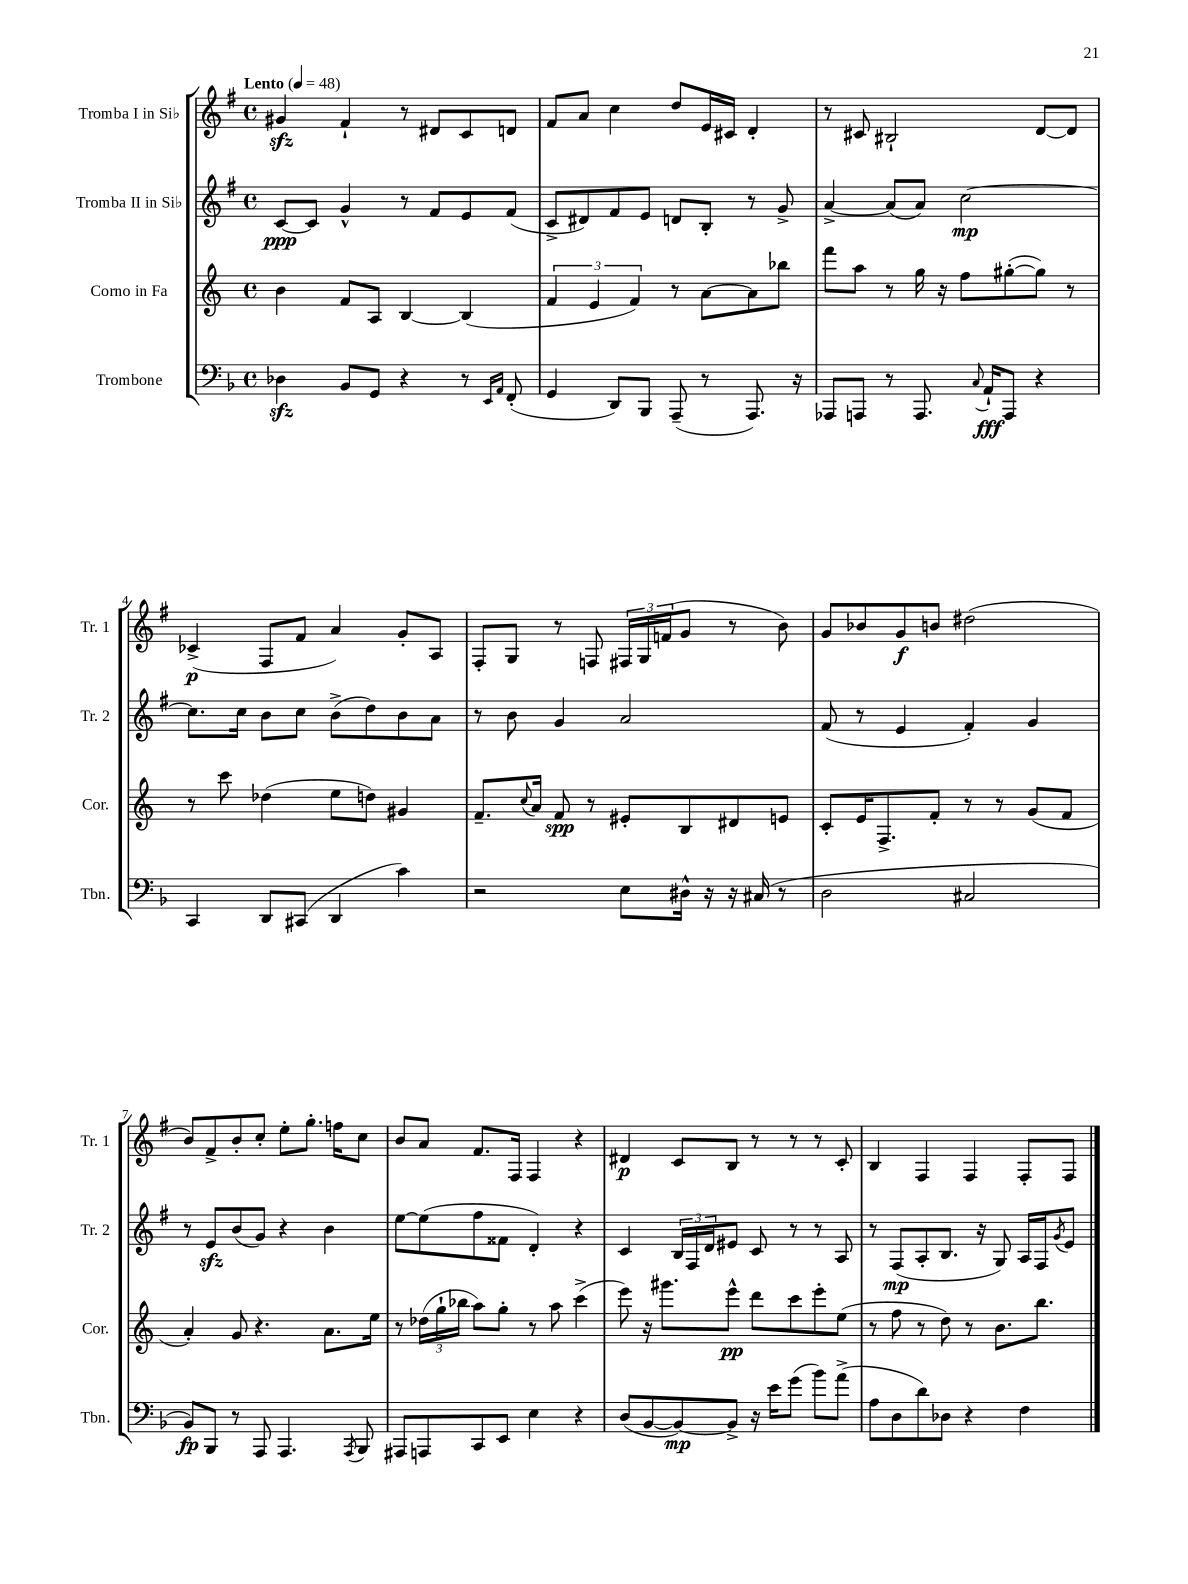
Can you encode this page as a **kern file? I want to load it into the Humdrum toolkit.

**kern	**dynam	**kern	**dynam	**kern	**dynam	**kern	**dynam
*part4	*part4	*part3	*part3	*part2	*part2	*part1	*part1
*staff4	*staff4	*staff3	*staff3	*staff2	*staff2	*staff1	*staff1
*I"Trombone	*	*I"Corno in Fa	*	*I"Tromba II in Si♭	*	*I"Tromba I in Si♭	*
*I'Tbn.	*	*I'Cor.	*	*I'Tr. 2	*	*I'Tr. 1	*
*clefF4	*	*clefG2	*	*clefG2	*	*clefG2	*
*k[b-]	*	*k[]	*	*k[f#]	*	*k[f#]	*
*M4/4	*	*M4/4	*	*M4/4	*	*M4/4	*
*met(c)	*	*met(c)	*	*met(c)	*	*met(c)	*
*MM48	*	*MM48	*	*MM48	*	*MM48	*
=1	=1	=1	=1	=1	=1	=1	=1
!	!	!	!	!	!	!LO:TX:a:B:t=Lento	!
4D-Xzz\	.	4b\	.	[8c/L	ppp	4g#Xzz/	.
.	.	.	.	8c/J]	.	.	.
8BB-/L	.	8f/L	.	4g^^/	.	4f#`/	.
8GG/J	.	8A/J	.	.	.	.	.
4r	.	[4B/	.	8r	.	8r	.
.	.	.	.	8f#/L	.	8d#X/L	.
8r	.	(4B/]	.	8e/	.	8c/	.
16qqEE/LL	.	.	.	.	.	.	.
16qqAA/JJ	.	.	.	.	.	.	.
(8FF'/	.	.	.	(8f#/J	.	8dn/J	.
=2	=2	=2	=2	=2	=2	=2	=2
4GG/	.	6f/	.	8c^/L	.	8f#/L	.
.	.	.	.	8d#X/)	.	8a/J	.
.	.	6e/	.	.	.	.	.
8DD/L)	.	.	.	8f#/	.	4cc\	.
.	.	6f/)	.	.	.	.	.
8BBB-/J	.	.	.	8e/J	.	.	.
(8AAA~/	.	8r	.	8dn/L	.	8dd/L	.
8r	.	[8a\L	.	8B'/J	.	16e/L	.
.	.	.	.	.	.	16c#X/JJ	.
8.AAA/)	.	8a\]	.	8r	.	4d'/	.
.	.	8bb-X\J	.	8g^/	.	.	.
16r	.	.	.	.	.	.	.
=3	=3	=3	=3	=3	=3	=3	=3
8AAA-X/L	.	8fff\L	.	[4a^/	.	8r	.
8AAAn/J	.	8aa\J	.	.	.	8c#X/	.
8r	.	8r	.	(8a/L]	.	2B#X`/	.
8.AAA/	.	16gg\	.	8a/J)	.	.	.
.	.	16r	.	.	.	.	.
.	.	8ff\L	.	[2cc\	mp	.	.
8qqC/	.	.	.	.	.	.	.
16AA`/KL	fff	.	.	.	.	.	.
8AAA/J	.	([8gg#X'\	.	.	.	.	.
4r	.	8gg#\J])	.	.	.	[8d/L	.
.	.	8r	.	.	.	8d/J]	.
!!LO:LB:g=z
=4	=4	=4	=4	=4	=4	=4	=4
4CC/	.	8r	.	8.cc\L]	.	(4c-X^/	p
.	.	8ccc\	.	.	.	.	.
.	.	.	.	16cc\Jk	.	.	.
8DD/L	.	(4dd-X\	.	8b\L	.	8F#/L	.
(8CC#X/J	.	.	.	8cc\J	.	8f#/J	.
4DD/	.	8ee\L	.	(8b^\L	.	4a/)	.
.	.	8ddn\J)	.	8dd\)	.	.	.
4c\)	.	4g#X/	.	8b\	.	8g'/L	.
.	.	.	.	8a\J	.	8A/J	.
=5	=5	=5	=5	=5	=5	=5	=5
2r	.	8.f~/L	.	8r	.	8F#'/L	.
.	.	.	.	8b\	.	8G/J	.
.	.	8qqcc/	.	.	.	.	.
.	.	16a/Jk	.	.	.	.	.
.	.	8f/	spp	4g/	.	8r	.
.	.	8r	.	.	.	8Fn/	.
8E\L	.	8e#X'/L	.	2a/	.	24F#X/LL	.
.	.	.	.	.	.	24G/	.
.	.	.	.	.	.	(24fn/J	.
16D#X^^\Jk	.	8B/	.	.	.	8g/J	.
16r	.	.	.	.	.	.	.
16r	.	8d#X/	.	.	.	8r	.
(16C#X/	.	.	.	.	.	.	.
8r	.	8en/J	.	.	.	8b\)	.
=6	=6	=6	=6	=6	=6	=6	=6
2D\	.	8c'/L	.	(8f#/	.	8g/L	.
.	.	16e/K	.	8r	.	8b-X/	.
.	.	8.F^/	.	.	.	.	.
.	.	.	.	4e/	.	8g/	f
.	.	8f'/J	.	.	.	8bn/J	.
2C#X/	.	8r	.	4f#'/)	.	(2dd#X\	.
.	.	8r	.	.	.	.	.
.	.	(8g/L	.	4g/	.	.	.
.	.	8f/J	.	.	.	.	.
!!LO:LB:g=z
=7	=7	=7	=7	=7	=7	=7	=7
8BB-/L)	fp	4a'/)	.	8r	.	8b/L)	.
8BBB-/J	.	.	.	8ezz/L	.	8f#^/	.
8r	.	8g/	.	(8b/	.	8b'/	.
8AAA/	.	4.r	.	8g/J)	.	8cc'/J	.
4.AAA/	.	.	.	4r	.	8ee'\L	.
.	.	.	.	.	.	8.gg'\J	.
.	.	8.a\L	.	4b\	.	.	.
.	.	.	.	.	.	16ffn\KL	.
8qAAA/	.	.	.	.	.	.	.
8BBB-/	.	.	.	.	.	8cc\J	.
.	.	16ee\Jk	.	.	.	.	.
=8	=8	=8	=8	=8	=8	=8	=8
8AAA#X/L	.	8r	.	[8ee\L	.	8b/L	.
8AAAn/	.	(24dd-X\LL	.	(8ee\]	.	8a/J	.
.	.	24gg`\	.	.	.	.	.
.	.	24bb-X\JJ	.	.	.	.	.
8CC/	.	8aa\L)	.	8ff#\	.	8.f#/L	.
8EE/J	.	8gg'\J	.	8f##X\J	.	.	.
.	.	.	.	.	.	16F#/Jk	.
4E\	.	8r	.	4d'/)	.	4F#/	.
.	.	8aa\	.	.	.	.	.
4r	.	(4ccc^\	.	4r	.	4r	.
=9	=9	=9	=9	=9	=9	=9	=9
(8D/L	.	8eee\)	.	4c/	.	4d#X/	p
[8BB-/	.	16r	.	.	.	.	.
.	.	8.ggg#X\L	.	.	.	.	.
8BB-/_)	mp	.	.	24B/LL	.	8c/L	.
.	.	.	.	24F#/	.	.	.
.	.	.	.	24d/J	.	.	.
8BB-^/J]	.	8eee^^\J	pp	8e#X/J	.	8B/J	.
16r	.	8ddd\L	.	8c/	.	8r	.
16e\KL	.	.	.	.	.	.	.
(8g\J	.	8ccc\	.	8r	.	8r	.
8b-\L)	.	8eee'\	.	8r	.	8r	.
(8a^\J	.	(8ee\J	.	8A/	.	8c'/	.
=10	=10	=10	=10	=10	=10	=10	=10
8A\L	.	8r	.	8r	.	4B/	.
8D\	.	8ff\	.	(8F#/L	mp	.	.
8d\)	.	8r	.	8A'/	.	4F#/	.
8D-X\J	.	8dd\)	.	8.B/J	.	.	.
4r	.	8r	.	.	.	4F#/	.
.	.	.	.	16r	.	.	.
.	.	8.b\L	.	8G/)	.	.	.
4F\	.	.	.	16A/LL	.	8F#'/L	.
.	.	8.bb\J	.	16F#/J	.	.	.
.	.	.	.	8qg/	.	.	.
.	.	.	.	8e/J	.	8F#/J	.
==	==	==	==	==	==	==	==
*-	*-	*-	*-	*-	*-	*-	*-
